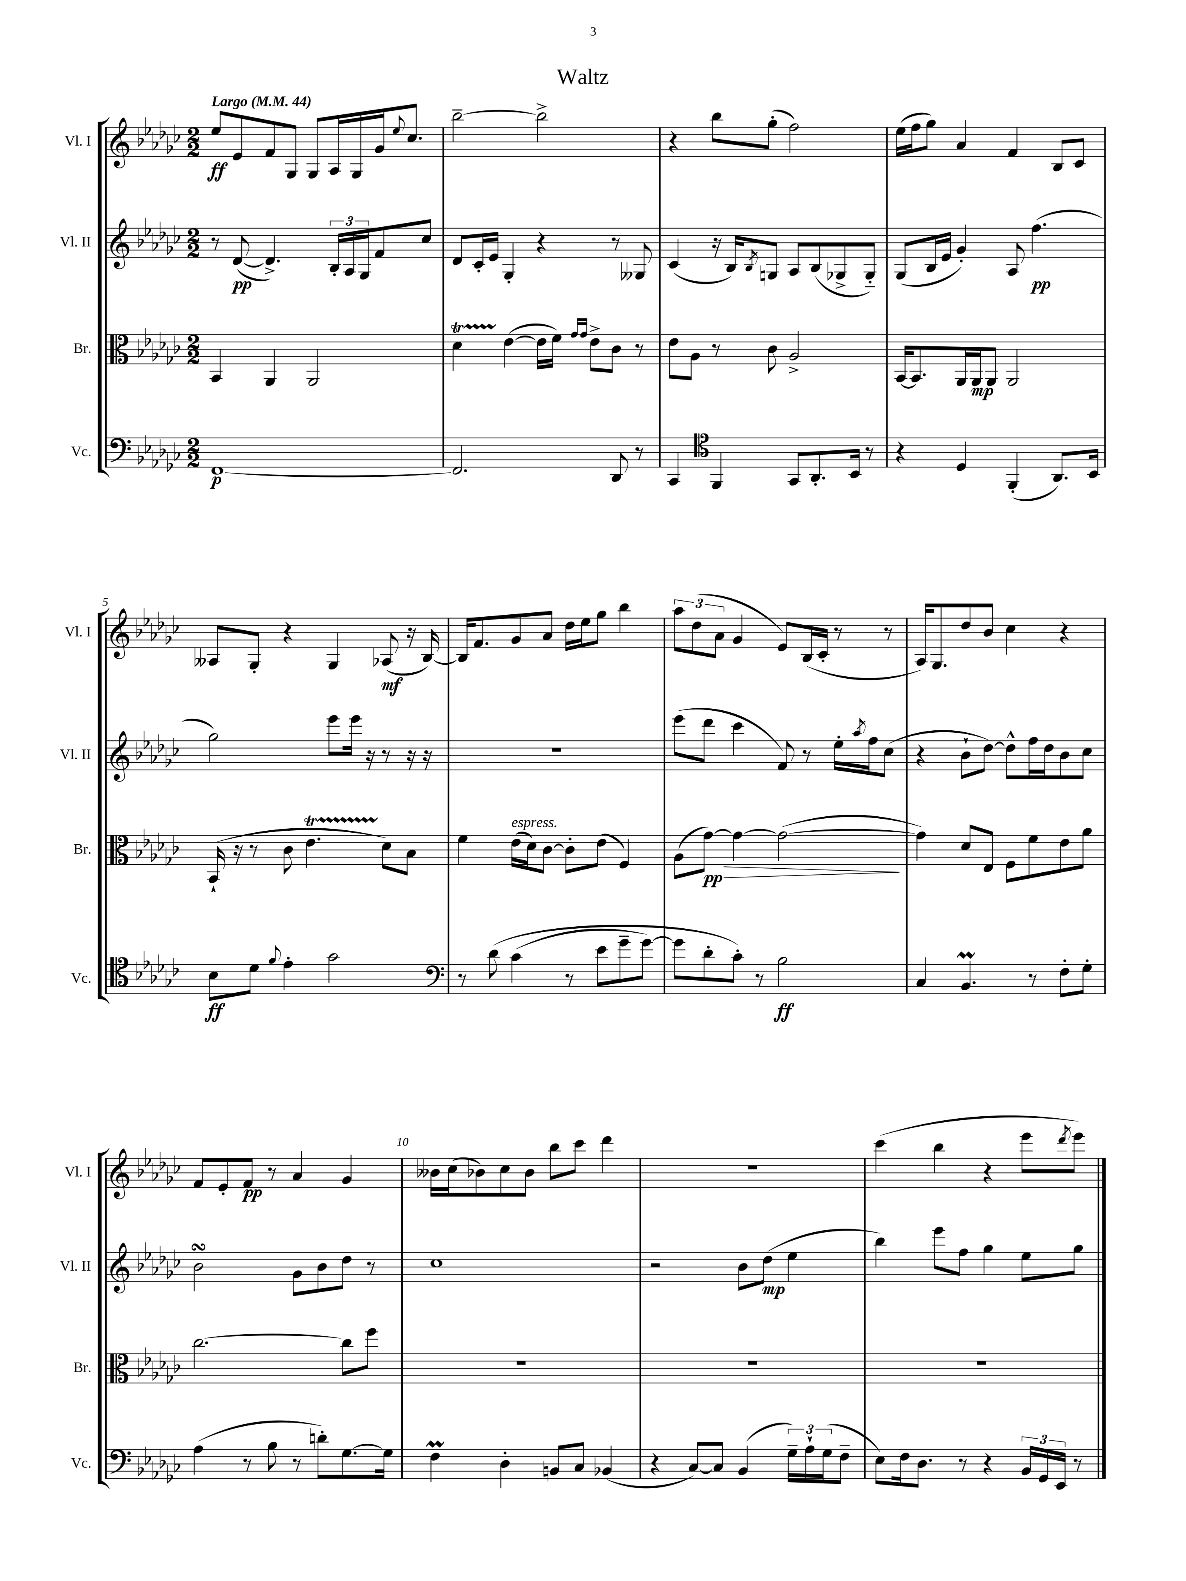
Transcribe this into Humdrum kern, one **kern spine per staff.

**kern	**dynam	**kern	**dynam	**kern	**dynam	**kern	**dynam
*part4	*part4	*part3	*part3	*part2	*part2	*part1	*part1
*staff4	*staff4	*staff3	*staff3	*staff2	*staff2	*staff1	*staff1
*I"Vc.	*	*I"Br.	*	*I"Vl. II	*	*I"Vl. I	*
*I'Vc.	*	*I'Br.	*	*I'Vl. II	*	*I'Vl. I	*
*clefF4	*	*clefC3	*	*clefG2	*	*clefG2	*
*k[b-e-a-d-g-c-]	*	*k[b-e-a-d-g-c-]	*	*k[b-e-a-d-g-c-]	*	*k[b-e-a-d-g-c-]	*
*M2/2	*	*M2/2	*	*M2/2	*	*M2/2	*
*MM44	*	*MM44	*	*MM44	*	*MM44	*
=1	=1	=1	=1	=1	=1	=1	=1
!	!	!	!	!	!	!LO:TX:a:B:t=Largo	!
[1FF	p	4BB-/	.	8r	.	8ee-/L	ff
.	.	.	.	([8d-/	pp	8e-/	.
.	.	4AA-/	.	4.d-^/])	.	8f/	.
.	.	.	.	.	.	8G-/J	.
.	.	2AA-/	.	.	.	8G-/L	.
.	.	.	.	24B-'/LL	.	16A-/L	.
.	.	.	.	24A-/	.	.	.
.	.	.	.	.	.	16G-/	.
.	.	.	.	24G-/J	.	.	.
.	.	.	.	8f/	.	16g-/J	.
.	.	.	.	.	.	8qqee-/	.
.	.	.	.	.	.	8.cc-/J	.
.	.	.	.	8cc-/J	.	.	.
=2	=2	=2	=2	=2	=2	=2	=2
2.FF/]	.	4d-T\	.	8d-/L	.	[2bb-~\	.
.	.	.	.	16c-'/L	.	.	.
.	.	.	.	16e-/JJ	.	.	.
.	.	([4e-\	.	4G-'/	.	.	.
.	.	16e-\LL]	.	4r	.	2bb-^\]	.
.	.	16f\JJ)	.	.	.	.	.
.	.	16qqg-/LL	.	.	.	.	.
.	.	16qqg-/JJ	.	.	.	.	.
.	.	8e-^\L	.	.	.	.	.
8DD-/	.	8c-\J	.	8r	.	.	.
8r	.	8r	.	8G--X/	.	.	.
=3	=3	=3	=3	=3	=3	=3	=3
4CC-/	.	8e-\L	.	(4c-/	.	4r	.
.	.	8A-\J	.	.	.	.	.
*clefC4	*	*	*	*	*	*	*
4FF/	.	8r	.	16r	.	8bb-\L	.
.	.	.	.	16B-/KL)	.	.	.
.	.	.	.	8qB-/	.	.	.
.	.	8c-\	.	8Gn/J	.	(8gg-'\J	.
8GG-/L	.	2A-^/	.	8A-/L	.	2ff\)	.
8.AA-'/	.	.	.	(8B-/	.	.	.
.	.	.	.	8G-X^/	.	.	.
16BB-/Jk	.	.	.	.	.	.	.
8r	.	.	.	8G-/J)	.	.	.
=4	=4	=4	=4	=4	=4	=4	=4
4r	.	[16BB-/KL	.	(8G-/L	.	(16ee-\LL	.
.	.	8.BB-/]	.	.	.	16ff\J	.
.	.	.	.	16B-/L	.	8gg-\J)	.
.	.	.	.	16e-/JJ	.	.	.
4D-/	.	16AA-/L	.	4g-'/)	.	4a-/	.
.	.	16AA-/J	mp	.	.	.	.
.	.	8AA-/J	.	.	.	.	.
(4FF'/	.	2AA-/	.	8A-/	.	4f/	.
.	.	.	.	(4.ff\	pp	.	.
8.AA-/L)	.	.	.	.	.	8B-/L	.
.	.	.	.	.	.	8c-/J	.
16BB-/Jk	.	.	.	.	.	.	.
!!LO:LB:g=z
=5	=5	=5	=5	=5	=5	=5	=5
8B-\L	ff	(16BB-`/	.	2gg-\)	.	8A--X/L	.
.	.	16r	.	.	.	.	.
8d-\J	.	8r	.	.	.	8G-'/J	.
8qqf/	.	.	.	.	.	.	.
4e-'\	.	8c-\	.	.	.	4r	.
.	.	4.e-T\	.	.	.	.	.
2g-\	.	.	.	8eee-\L	.	4G-/	.
.	.	.	.	16eee-\Jk	.	.	.
.	.	.	.	16r	.	.	.
.	.	8d-\L)	.	8r	.	(8A-X/	mf
.	.	8B-\J	.	16r	.	16r	.
.	.	.	.	16r	.	[16B-/)	.
=6	=6	=6	=6	=6	=6	=6	=6
*clefF4	*	*	*	*	*	*	*
8r	.	4f\	.	1r	.	16B-/KL]	.
.	.	.	.	.	.	8.f/	.
(8d-\	.	.	.	.	.	.	.
!	!	!LO:TX:a:i:t=espress.	!	!	!	!	!
(4c-\	.	(16e-\LL	.	.	.	8g-/	.
.	.	16d-\J)	.	.	.	.	.
.	.	[8c-\J	.	.	.	8a-/J	.
8r	.	8c-'\L]	.	.	.	16dd-\LL	.
.	.	.	.	.	.	16ee-\J	.
8e-\L	.	(8e-\J	.	.	.	8gg-\J	.
8g-~\	.	4F/)	.	.	.	4bb-\	.
[8g-\J)	.	.	.	.	.	.	.
=7	=7	=7	=7	=7	=7	=7	=7
8g-\L]	.	(8A-\L	.	(8eee-\L	.	12aa-\L	.
.	.	.	.	.	.	(12dd-\	.
!	!	!	!LO:HP:b	!	!	!	!
8d-'\	.	[8g-\J)	> pp	8ddd-\J	.	.	.
.	.	.	.	.	.	12a-\J	.
8c-'\J)	.	4g-\_	.	4ccc-\	.	4g-/	.
8r	.	.	.	.	.	.	.
2B-\	ff	(2g-\_	.	8f/)	.	8e-/L)	.
.	.	.	.	8r	.	(16B-/L	.
.	.	.	.	.	.	16c-'/JJ	.
.	.	.	.	16ee-'\LL	.	8r	.
.	.	.	.	8qaa-/	.	.	.
.	.	.	.	16ff\J	.	.	.
.	.	.	.	(8cc-\J	.	8r	.
.	.	.	]	.	.	.	.
=8	=8	=8	=8	=8	=8	=8	=8
4C-/	.	4g-\])	.	4r	.	16A-/KL)	.
.	.	.	.	.	.	8.G-/	.
4.BB-m/	.	8d-/L	.	8b-`\L	.	8dd-/	.
.	.	8E-/J	.	[8dd-\J)	.	8b-/J	.
.	.	8F\L	.	8dd-^^\L]	.	4cc-\	.
8r	.	8f\	.	16ff\L	.	.	.
.	.	.	.	16dd-\J	.	.	.
8F'\L	.	8e-\	.	8b-\	.	4r	.
8G-'\J	.	8a-\J	.	8cc-\J	.	.	.
!!LO:LB:g=z
=9	=9	=9	=9	=9	=9	=9	=9
(4A-\	.	[2.cc-\	.	2b-sSsS\	.	8f/L	.
.	.	.	.	.	.	8e-'/	.
8r	.	.	.	.	.	8f/J	pp
8B-\	.	.	.	.	.	8r	.
8r	.	.	.	8g-\L	.	4a-/	.
8dn'\L)	.	.	.	8b-\	.	.	.
[8.G-\	.	8cc-\L]	.	8dd-\J	.	4g-/	.
.	.	8ff\J	.	8r	.	.	.
16G-\Jk]	.	.	.	.	.	.	.
=10	=10	=10	=10	=10	=10	=10	=10
4Fm\	.	1r	.	1cc-	.	16b--X\LL	.
.	.	.	.	.	.	(16cc-\J	.
.	.	.	.	.	.	8b-X\)	.
4D-'\	.	.	.	.	.	8cc-\	.
.	.	.	.	.	.	8b-\J	.
8BBn/L	.	.	.	.	.	8bb-\L	.
8C-/J	.	.	.	.	.	8ccc-\J	.
(4BB-X/	.	.	.	.	.	4ddd-\	.
=11	=11	=11	=11	=11	=11	=11	=11
4r	.	1r	.	2r	.	1r	.
[8C-/L)	.	.	.	.	.	.	.
8C-/J]	.	.	.	.	.	.	.
(4BB-/	.	.	.	8b-\L	.	.	.
.	.	.	.	(8dd-\J	mp	.	.
24G-~\LL)	.	.	.	4ee-\	.	.	.
24A-`\	.	.	.	.	.	.	.
(24G-\J	.	.	.	.	.	.	.
8F~\J	.	.	.	.	.	.	.
=12	=12	=12	=12	=12	=12	=12	=12
8E-\L)	.	1r	.	4bb-\)	.	(4ccc-\	.
16F\k	.	.	.	.	.	.	.
8.D-\J	.	.	.	.	.	.	.
.	.	.	.	8eee-\L	.	4bb-\	.
8r	.	.	.	8ff\J	.	.	.
4r	.	.	.	4gg-\	.	4r	.
24BB-/LL	.	.	.	8ee-\L	.	8eee-\L	.
24GG-/	.	.	.	.	.	.	.
24EE-/JJ	.	.	.	.	.	.	.
.	.	.	.	.	.	8qddd-/	.
8r	.	.	.	8gg-\J	.	8eee-\J)	.
==	==	==	==	==	==	==	==
*-	*-	*-	*-	*-	*-	*-	*-
